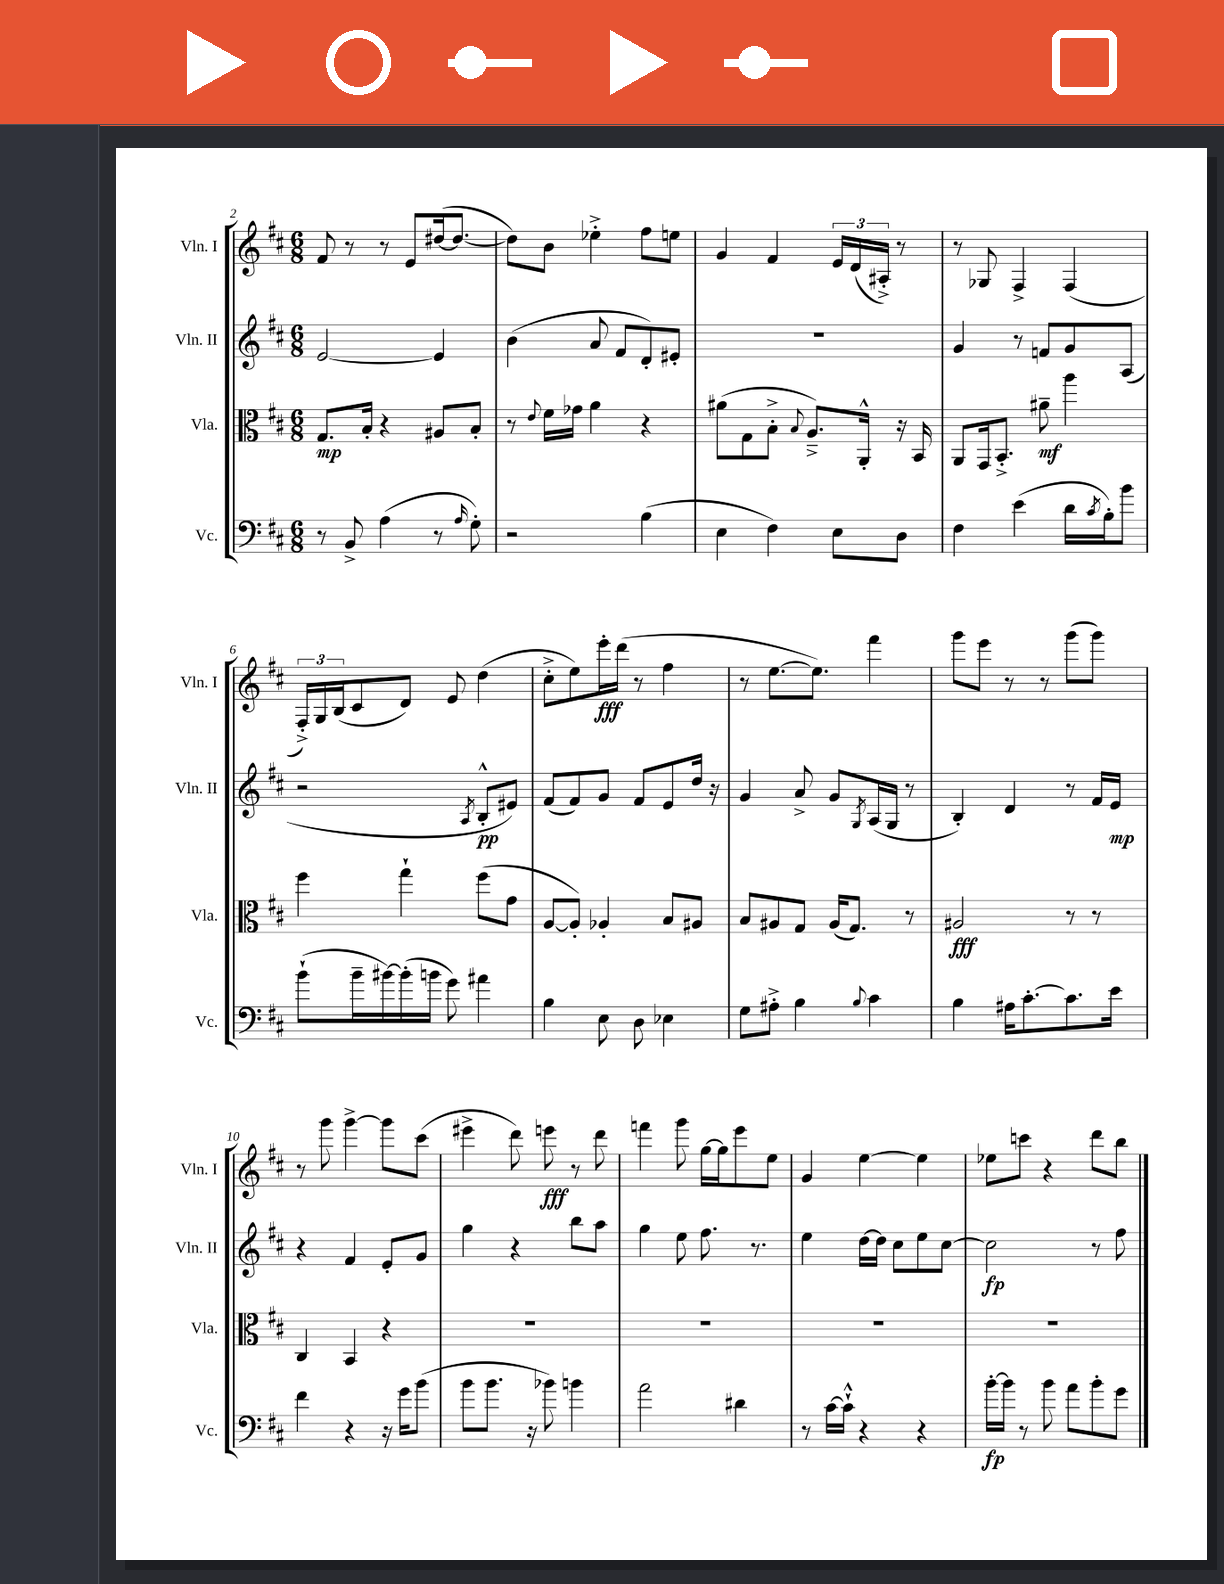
<<
\new StaffGroup <<
\new Staff = "s0" \with { instrumentName = "Vln. I" shortInstrumentName = "Vln. I" } {
    \clef treble \key d \major \numericTimeSignature \time 6/8
    fis'8 r8 r8 e'8 dis''16~( dis''8.~ |
    dis''8) b'8 ees''4-.-> fis''8 e''8 |
    g'4 fis'4 \tuplet 3/2 { e'16 d'16( ais16-.->) } r8 |
    r8 ges8 fis4-> fis4( |
    \tuplet 3/2 { fis16-.->) g16 b16( } cis'8 d'8) e'8 d''4( |
    cis''8-.-> e''8) e'''16-.\fff d'''16( r8 fis''4 |
    r8 e''8.~ e''8.) fis'''4 |
    g'''8 e'''8 r8 r8 g'''8( g'''8) |
    r8 g'''8 g'''4~-> g'''8 cis'''8( |
    eis'''4-> d'''8) e'''8\fff r8 d'''8 |
    f'''4 g'''8 g''16~ g''16 e'''8 e''8 |
    g'4 e''4~ e''4 |
    ees''8 c'''8 r4 d'''8 b''8 \bar "|." |
}
\new Staff = "s1" \with { instrumentName = "Vln. II" shortInstrumentName = "Vln. II" } {
    \clef treble \key d \major \numericTimeSignature \time 6/8
    e'2~ e'4 |
    b'4( a'8 fis'8 d'8-.) eis'8-. |
    R2. |
    g'4 r8 f'8 g'8 a8( |
    r2 \acciaccatura { a8 } b8-.-^\pp eis'8) |
    fis'8( fis'8) g'8 fis'8 e'8 d''16 r16 |
    g'4 a'8-> g'8 \acciaccatura { g8 } a16( g16 r8 |
    b4-.) d'4 r8 fis'16 e'16\mp |
    r4 fis'4 e'8-. g'8 |
    g''4 r4 b''8 a''8 |
    g''4 e''8 fis''8. r8. |
    e''4 d''16~ d''16 cis''8 e''8 cis''8~ |
    cis''2\fp r8 fis''8 \bar "|." |
}
\new Staff = "s2" \with { instrumentName = "Vla." shortInstrumentName = "Vla." } {
    \clef alto \key d \major \numericTimeSignature \time 6/8
    g8.\mp b16-. r4 ais8 b8-. |
    r8 \appoggiatura { e'8 } fis'16 ges'16 a'4 r4 |
    ais'8( g8 b8-.-> \appoggiatura { b8 } a8.--->) a,16-.-^ r16 b,16 |
    a,8 g,16 b,8.-.-> ais'8--\mf a''4 |
    fis''4 g''4-! fis''8( g'8 |
    a8~ a8-.) aes4-. b8 ais8 |
    b8 ais8 g8 ais16( g8.) r8 |
    ais2\fff r8 r8 |
    cis4 b,4 r4 |
    R2. |
    R2. |
    R2. |
    R2. \bar "|." |
}
\new Staff = "s3" \with { instrumentName = "Vc." shortInstrumentName = "Vc." } {
    \clef bass \key d \major \numericTimeSignature \time 6/8
    r8 b,8-> a4( r8 \grace { a16 } g8-.) |
    r2 b4( |
    e4 fis4) e8 d8 |
    fis4 e'4( d'16 \acciaccatura { cis'8 } b16-.) b'8 |
    b'8-!( b'16-- bis'16~) bis'16-.( b'16 g'8) ais'4 |
    b4 e8 d8 ees4 |
    g8 ais8-.-> b4 \appoggiatura { b8 } cis'4 |
    b4 ais16 cis'8.~-. cis'8. e'16 |
    fis'4 r4 r16 g'16 b'8( |
    b'8 b'8. r16 bes'8) b'4 |
    a'2 dis'4 |
    r8 cis'16~ cis'16-!-^ r4 r4 |
    b'16~-.\fp b'16 r8 b'8 a'8 b'8-. g'8 \bar "|." |
}
>>
>>
\layout { \context { \Score currentBarNumber = #2 } }
